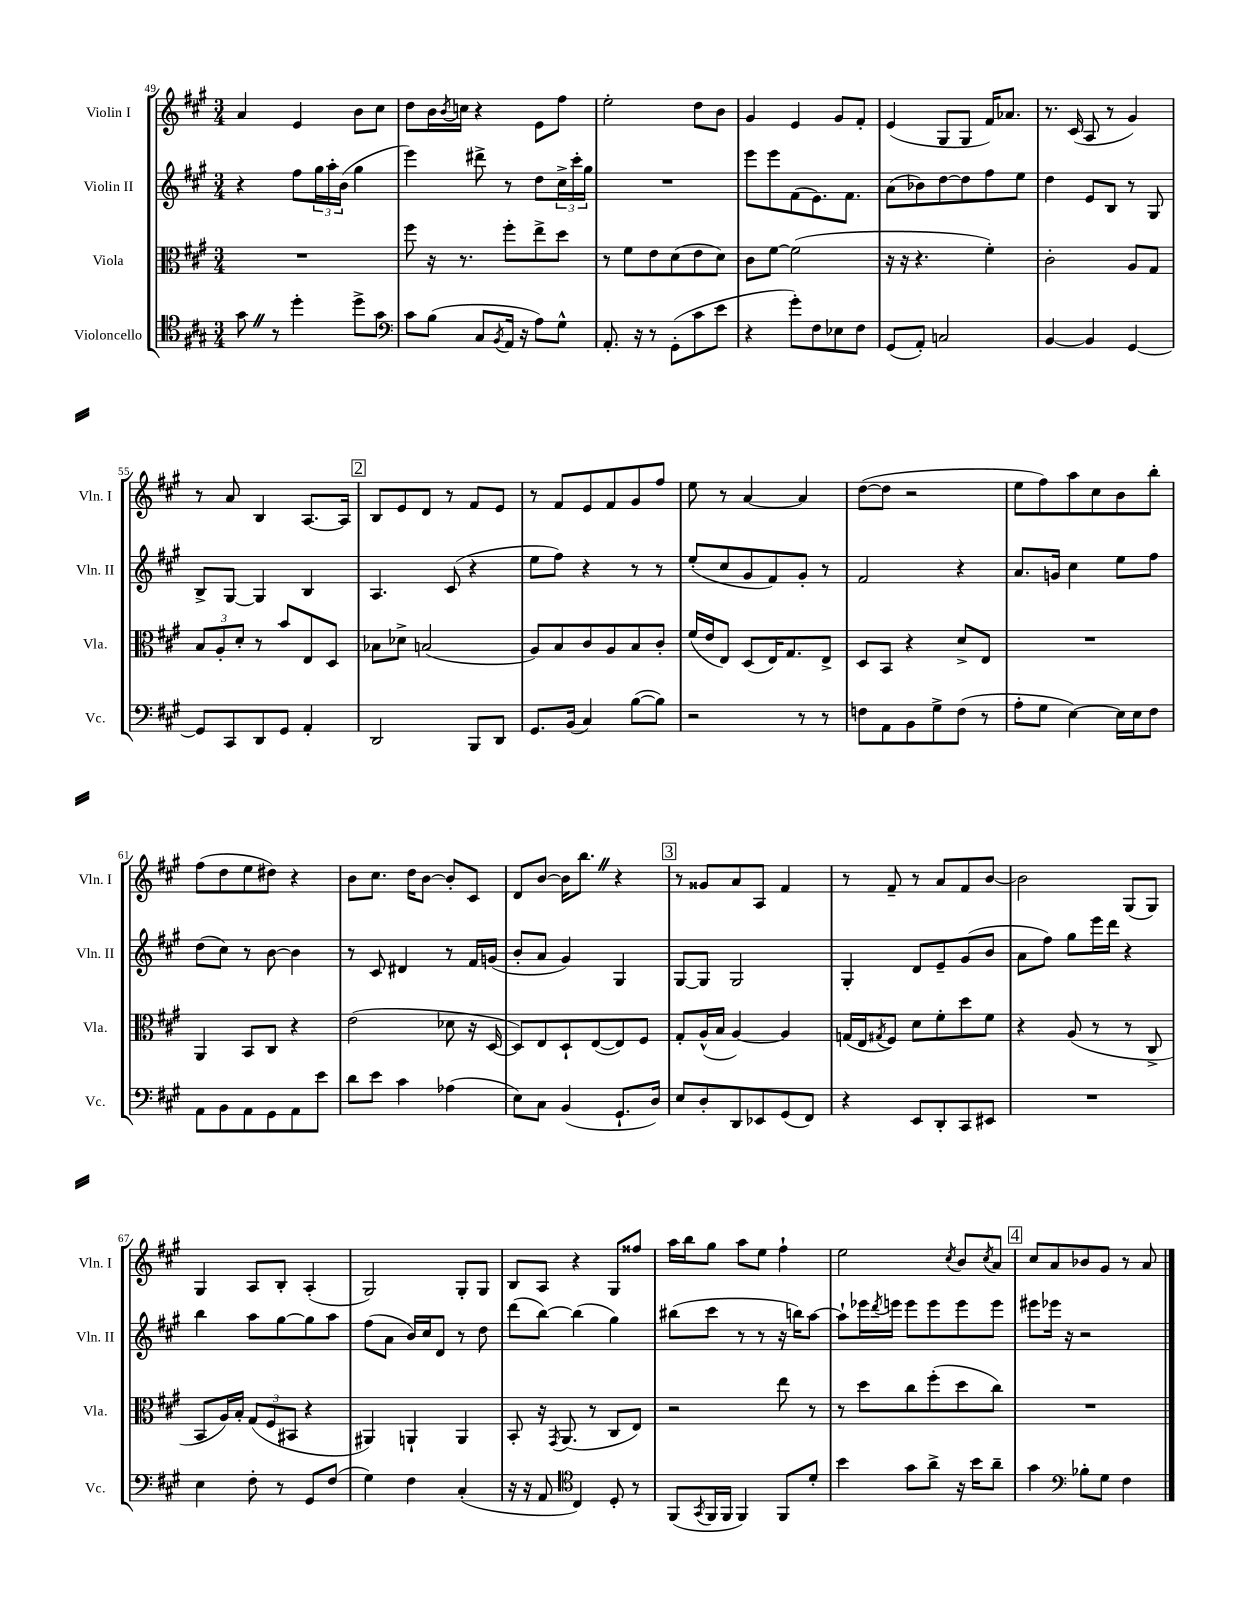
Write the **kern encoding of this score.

**kern	**kern	**kern	**kern
*part4	*part3	*part2	*part1
*staff4	*staff3	*staff2	*staff1
*I"Violoncello	*I"Viola	*I"Violin II	*I"Violin I
*I'Vc.	*I'Vla.	*I'Vln. II	*I'Vln. I
*clefC4	*clefC3	*clefG2	*clefG2
*k[f#c#g#]	*k[f#c#g#]	*k[f#c#g#]	*k[f#c#g#]
*M3/4	*M3/4	*M3/4	*M3/4
=49	=49	=49	=49
8g#Z\	2.r	4r	4a/
8r	.	.	.
4dd'\	.	8ff#\L	4e/
.	.	24gg#\L	.
.	.	24aa'\	.
.	.	(24b\JJ	.
8dd^\L	.	4gg#\	8b\L
8g#\J	.	.	8cc#\J
=50	=50	=50	=50
*clefF4	*	*	*
8c#\L	8ff#\	4eee\)	8dd\L
(8B\J	16r	.	16b\L
.	.	.	8qb/
.	8.r	.	16ccn\JJ
8C#/L	.	8ddd#X^\	4r
8qBB/	.	.	.
16AA/Jk	8ff#'\L	8r	.
16r	.	.	.
8A\L)	8ee^\	8dd\L	8e\L
8G#^^\J	8dd\J	24cc#^\L	8ff#\J
.	.	24ccc#'\	.
.	.	24gg#\JJ	.
=51	=51	=51	=51
8.AA'/	8r	2.r	2ee'\
.	8f#\L	.	.
16r	.	.	.
8r	8e\	.	.
(8GG#'\L	(8d\	.	.
8c#\	8e\	.	8dd\L
8e\J	8d\J)	.	8b\J
=52	=52	=52	=52
4r	8c#\L	8eee\L	4g#/
.	[8f#\J	8eee\	.
8g#'\L)	(2f#\]	(8f#\	4e/
8F#\	.	8.e\)	.
8E-X\	.	.	8g#/L
.	.	8.f#\J	.
8F#\J	.	.	8f#'/J
=53	=53	=53	=53
(8GG#/L	16r	(8a\L	(4e/
.	16r	.	.
8AA'/J)	4.r	8b-X\)	.
2Cn/	.	[8dd\	8G#/L
.	.	8dd\]	8G#/J
.	4f#'\)	8ff#\	16f#/KL)
.	.	.	8.a-X/J
.	.	8ee\J	.
=54	=54	=54	=54
[4BB/	2c#'\	4dd\	8.r
.	.	.	(16c#/
4BB/]	.	8e/L	8A/
.	.	8B/J	8r
[4GG#/	8A/L	8r	4g#/)
.	8G#/J	8G#/	.
!!LO:LB:g=z
=55	=55	=55	=55
8GG#/L]	12B/L	8B^/L	8r
.	12A'/	.	.
8CC#/	.	[8G#/J	8a/
.	12d'/J	.	.
8DD/	8r	4G#/]	4B/
8GG#/J	8b/L	.	.
4AA'/	8E/	4B/	[8.A/L
.	8D/J	.	.
.	.	.	16A/Jk]
!!LO:REH:place=s1:t=2
=56	=56	=56	=56
2DD/	8B-X\L	4.A/	8B/L
.	8d-X^\J	.	8e/
.	(2Bn/	.	8d/J
.	.	(8c#/	8r
8BBB/L	.	4r	8f#/L
8DD/J	.	.	8e/J
=57	=57	=57	=57
8.GG#/L	8A/L)	8ee\L	8r
.	8B/	8ff#\J)	8f#/L
(16BB/Jk	.	.	.
4C#/)	8c#/	4r	8e/
.	8A/	.	8f#/
([8B\L	8B/	8r	8g#/
8B\J])	8c#'/J	8r	8ff#/J
=58	=58	=58	=58
2r	(16f#/LL	(8ee'/L	8ee\
.	16e/J	.	.
.	8E/J)	8cc#/	8r
.	(8D/L	8g#/	[4a/
.	16E/K)	8f#/)	.
.	8.G#/	.	.
8r	.	8g#'/J	4a/]
8r	8E^/J	8r	.
=59	=59	=59	=59
8Fn\L	8D/L	2f#/	([8dd\L
8AA\	8BB/J	.	8dd\J]
8BB\	4r	.	2r
8G#^\	.	.	.
(8F\J	8d^/L	4r	.
8r	8E/J	.	.
=60	=60	=60	=60
8A'\L	2.r	8.a/L	8ee\L
8G#\J	.	.	8ff#\)
.	.	16gn/Jk	.
[4E\)	.	4cc#\	8aa\
.	.	.	8cc#\
16E\LL]	.	8ee\L	8b\
16E\J	.	.	.
8F#\J	.	8ff#\J	8bb'\J
!!LO:LB:g=z
=61	=61	=61	=61
8AA\L	4AA/	(8dd\L	(8ff#\L
8BB\	.	8cc#\J)	8dd\
8AA\	8BB/L	8r	8ee\
8GG#\	8C#/J	[8b\	8dd#X\J)
8AA\	4r	4b\]	4r
8e\J	.	.	.
=62	=62	=62	=62
8d\L	(2e\	8r	8b\L
8e\J	.	8c#/	8.cc#\J
4c#\	.	4d#X/	.
.	.	.	16dd\KL
.	.	.	[8b\J
(4A-X\	8d-X\	8r	8b'/L]
.	16r	16f#/LL	8c#/J
.	[16D/	(16gn/JJ	.
=63	=63	=63	=63
8E\L)	8D/L])	8b'/L	8d/L
8C#\J	8E/	8a/J	[8b/J
(4BB/	8D`/	4g#/)	16b\KL]
.	.	.	8.bbZ\J
.	([8E/	.	.
8.GG#`/L	8E/])	4G#/	4r
.	8F#/J	.	.
16D/Jk)	.	.	.
!!LO:REH:place=s1:t=3
=64	=64	=64	=64
8E/L	8G#'/L	[8G#/L	8r
8D'/	(16A^^/L	8G#/J]	8g##X/L
.	16B/JJ	.	.
8DD/	[4A/)	2G#/	8a/
8EE-X/	.	.	8A/J
(8GG#/	4A/]	.	4f#/
8FF#/J)	.	.	.
=65	=65	=65	=65
4r	(16Gn/LL	4G#'/	8r
.	16E/J	.	.
.	8qG#X/	.	.
.	8F#/J)	.	8f#~/
8EE/L	8d\L	8d/L	8r
8DD'/	8f#'\	8e~/	8a/L
8CC#/	8dd\	(8g#/	8f#/
8EE#X/J	8f#\J	8b/J	[8b/J
=66	=66	=66	=66
2.r	4r	8a\L	2b\]
.	.	8ff#\J)	.
.	(8A/	8gg#\L	.
.	8r	16eee\L	.
.	.	16ddd\JJ	.
.	8r	4r	(8G#/L
.	8C#^/	.	8G#/J)
!!LO:LB:g=z
=67	=67	=67	=67
4E\	8BB/L	4bb\	4G#/
.	16A/L)	.	.
.	16B'/JJ	.	.
8F#'\	(12G#/L	8aa\L	8A/L
.	12F#/	.	.
8r	.	[8gg#\	8B'/J
.	12BB#X/J	.	.
8GG#/L	4r	8gg#\]	(4A'/
(8F#/J	.	8aa\J	.
=68	=68	=68	=68
4G#\)	4AA#X/)	(8ff#\L	2G#/)
.	.	8a\J	.
4F#\	4AAn`/	16b/LL)	.
.	.	16cc#/J	.
.	.	8d/J	.
(4C#'/	4AA/	8r	8G#'/L
.	.	8dd\	8G#/J
=69	=69	=69	=69
16r	8BB'/	(8ddd\L	8B/L
16r	.	.	.
8AA/	16r	[8bb\J)	8A/J
.	8qGG#/	.	.
.	(8.AA/	.	.
*clefC4	*	*	*
4C#/)	.	(4bb\]	4r
.	8r	.	.
8D'/	8C#/L	4gg#\)	8G#/L
8r	8E/J)	.	8ff##X/J
=70	=70	=70	=70
(8FF#/L	2r	(8bb#X\L	16aa\LL
.	.	.	16bb\J
8qGG#/	.	.	.
16FF#/L	.	8ccc#\J	8gg#\J
16FF#/JJ	.	.	.
4FF#/)	.	8r	8aa\L
.	.	8r	8ee\J
8FF#/L	8ee\	16r	4ff#`\
.	.	16bbn\KL)	.
8d'/J	8r	[8aa\J	.
=71	=71	=71	=71
4b\	8r	8aa`\L]	2ee\
.	8dd\L	16eee-X\L	.
.	.	8qddd/	.
.	.	16eeen\JJ	.
8g#\L	8cc#\	8eee\L	.
8a^\J	(8ff#'\	8eee\	.
.	.	.	8qcc#/
16r	8dd\	8eee\	8b/L
16b\KL	.	.	.
.	.	.	8qcc#/
8a~\J	8cc#\J)	8eee\J	8a/J
!!LO:REH:place=s1:t=4
=72	=72	=72	=72
4g#\	2.r	8eee#X\L	8cc#/L
.	.	16eee-X\Jk	8a/
.	.	16r	.
*clefF4	*	*	*
8B-X'\L	.	2r	8b-X/
8G#\J	.	.	8g#/J
4F#\	.	.	8r
.	.	.	8a/
==	==	==	==
*-	*-	*-	*-
